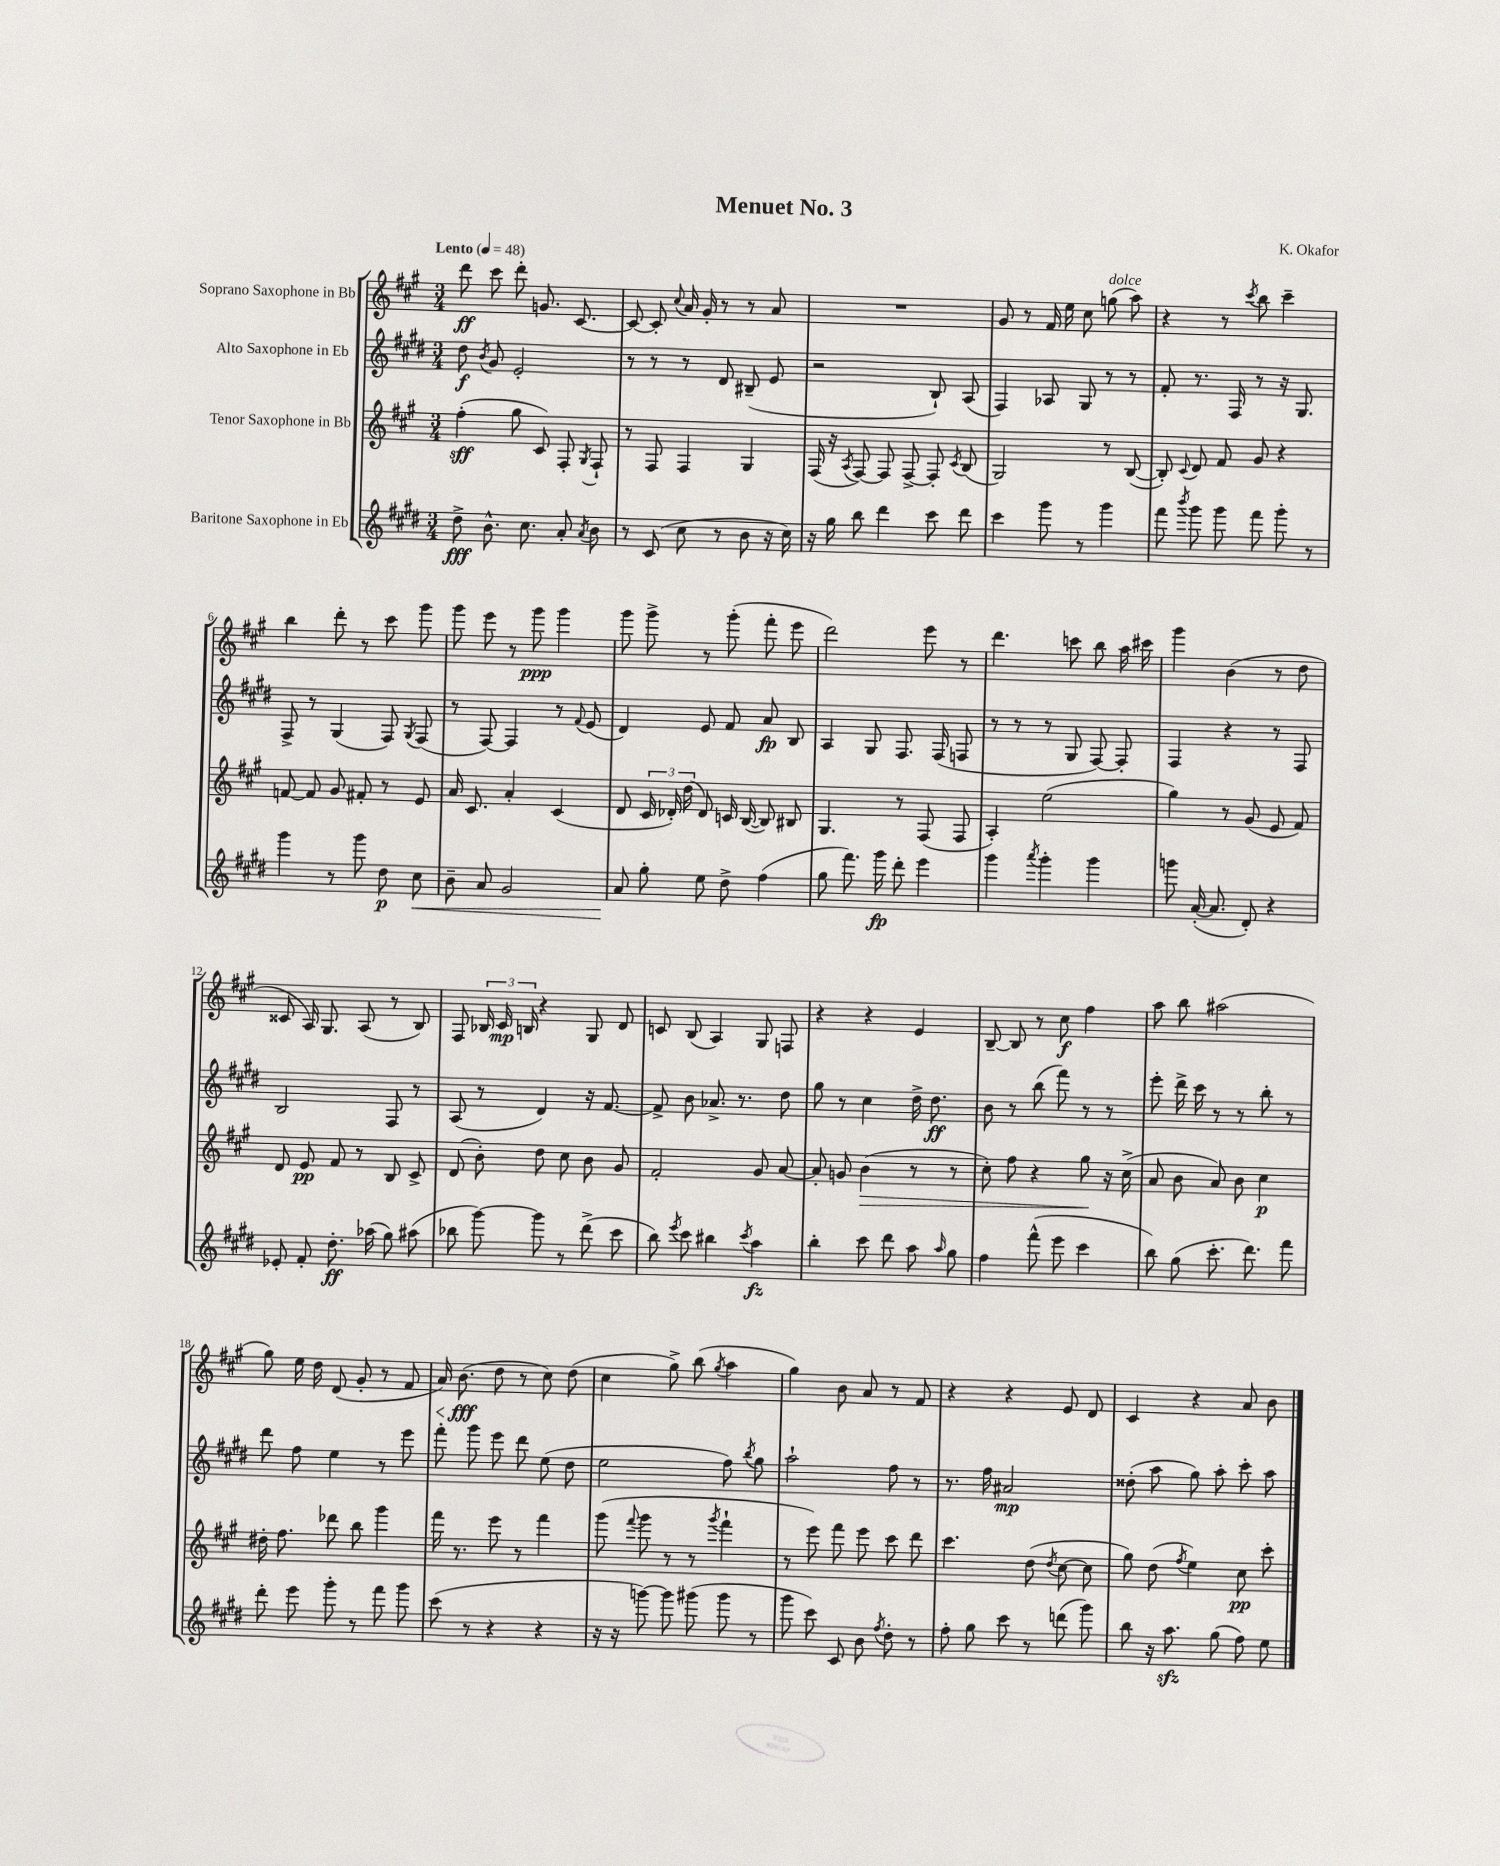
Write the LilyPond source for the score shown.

\header { title = "Menuet No. 3" composer = "K. Okafor" }
<<
\new StaffGroup <<
\new Staff = "s0" \with { instrumentName = "Soprano Saxophone in Bb" } {
    \clef treble \key a \major \numericTimeSignature \time 3/4 \tempo "Lento" 4 = 48
    \autoBeamOff d'''8\ff cis'''8 d'''8-. g'8. cis'8.~ |
    cis'8~ cis'8-. \appoggiatura { cis''8 } a'16 gis'16-. r8 r8 a'8 |
    R2. |
    gis'8 r8 fis'16 e''16 cis''8 g''8^\markup { \italic "dolce" }( a''8) |
    r4 r8 \acciaccatura { cis'''8 } b''8 cis'''4-- |
    b''4 d'''8-. r8 cis'''8 gis'''8 |
    gis'''8 e'''8 r8 gis'''8\ppp gis'''4 |
    gis'''8 gis'''8-> r8 gis'''8-.( fis'''8-. e'''8 |
    d'''2) e'''8 r8 |
    d'''4. c'''8 b''8 a''16 cis'''16 |
    gis'''4 b'4( r8 d''8 |
    cisis'8 a16) gis8. a8( r8 b8) |
    fis8 \tuplet 3/2 { bes16 cis'16\mp b16 } r4 gis8 d'8 |
    c'8 b8( a4) gis8 f8 |
    r4 r4 e'4 |
    b8~-- b8 r8 cis''8\f fis''4 |
    a''8 b''8 ais''2( |
    gis''8) e''16 d''16 d'8( gis'8-. r8 fis'8 |
    a'16\<) b'8.\fff\!( d''8 r8 cis''8) d''8( |
    cis''4 gis''8->) b''8( \acciaccatura { gis''8 } a''4 |
    gis''4) b'8 a'8 r8 fis'8 |
    r4 r4 e'8 d'8 |
    cis'4 r4 a'8 b'8 \bar "|." |
}
\new Staff = "s1" \with { instrumentName = "Alto Saxophone in Eb" } {
    \clef treble \key e \major \numericTimeSignature \time 3/4
    \autoBeamOff dis''8\f \acciaccatura { b'8 } gis'8 e'2-. |
    r8 r8 r8 dis'8 bis8--( e'8 |
    r2 b8-!) a8( |
    fis4) aes8 gis8 r8 r8 |
    fis'8-. r8. fis16 r8 r16 gis8. |
    fis8-> r8 gis4( fis8) \acciaccatura { gis8 } fis8( |
    r8 fis8~) fis4 r8 \appoggiatura { fis'8 } e'8( |
    dis'4) e'8 fis'8 a'8\fp b8 |
    a4 gis8 fis8. fis16( f8 |
    r8 r8 r8 gis8 fis8~) fis8-. |
    fis4 r4 r8 fis8 |
    b2 fis8 r8 |
    a8( r8 dis'4) r16 fis'8.~ |
    fis'8-> b'8 aes'8.-> r8. dis''8 |
    gis''8 r8 cis''4 dis''16-> dis''8.\ff |
    b'8 r8 b''8( fis'''8) r8 r8 |
    e'''8-. dis'''16-> cis'''16 r8 r8 b''8-. r8 |
    dis'''8 fis''8 e''4 r8 e'''8 |
    fis'''8-. gis'''8 e'''8 dis'''8 e''8( dis''8 |
    e''2 fis''8) \acciaccatura { b''8 } gis''8 |
    a''2-! fis''8 r8 |
    r8. fis''16 ais'2\mp |
    disis''8-.( a''8 gis''8) a''8-. cis'''8-. a''8 \bar "|." |
}
\new Staff = "s2" \with { instrumentName = "Tenor Saxophone in Bb" } {
    \clef treble \key a \major \numericTimeSignature \time 3/4
    \autoBeamOff fis''4-.\sff( gis''8 cis'8) fis8-. \acciaccatura { gis8 } fis8-! |
    r8 fis8 fis4 gis4 |
    fis16( r16 \acciaccatura { a8 } fis8~) fis8 fis8~-> fis8-. \acciaccatura { cis'8 } b8( |
    gis2) r8 b8~( |
    b8-.) \appoggiatura { cis'8 } d'8 fis'8 gis'8 r4 |
    f'8~ f'8 gis'8 fis'8-. r8 e'8 |
    a'16 cis'8. a'4-. cis'4( |
    d'8 \tuplet 3/2 { cis'16 des'16-.) d''16( } des'8) c'16 b16~( b8) bis8 |
    gis4. r8 fis8( fis8 |
    a4-.) e''2( |
    gis''4) r8 gis'8( e'8 fis'8) |
    d'8 e'8\pp fis'8 r8 b8 cis'8-> |
    d'8( b'8-.) d''8 cis''8 b'8 gis'8 |
    fis'2-. gis'8 a'8~ |
    a'8-. g'8 b'4\>( r8 r8 |
    cis''8-.) fis''8 r4 gis''8\! r16 cis''16->( |
    a'8 b'8 a'8) b'8 cis''4\p |
    dis''16-. fis''8. des'''8 b''8 gis'''4 |
    fis'''16 r8. e'''8 r8 fis'''4 |
    gis'''8( \appoggiatura { fis'''8 } gis'''8 r8 r8 \acciaccatura { gis'''8 } fis'''4-! |
    r8 e'''8) fis'''8 e'''8 cis'''8 d'''8 |
    cis'''4. d''8( \acciaccatura { d''8 } cis''8~ cis''8 |
    gis''8) d''8( \acciaccatura { fis''8 } e''4) cis''8\pp cis'''8-. \bar "|." |
}
\new Staff = "s3" \with { instrumentName = "Baritone Saxophone in Eb" } {
    \clef treble \key e \major \numericTimeSignature \time 3/4
    \autoBeamOff dis''8->\fff b'8.-^ cis''8. a'8-. \acciaccatura { a'8 } b'8 |
    r8 cis'8( cis''8 r8 b'8 r16 cis''16) |
    r16 gis''16 b''8 dis'''4 cis'''8 dis'''8 |
    cis'''4 gis'''8 r8 gis'''4 |
    fis'''8 \acciaccatura { b'''8 } gis'''8 gis'''8 fis'''8 gis'''8-. r8 |
    gis'''4 r8 gis'''8 dis''8\p cis''8\< |
    b'8-- a'8 gis'2 |
    a'8\! gis''8-. e''8 dis''8-> fis''4( |
    gis''8 fis'''8.) gis'''16\fp dis'''8-. e'''4 |
    gis'''4 \acciaccatura { a'''8 } gis'''4-. gis'''4 |
    g'''8 a'16~-.( a'8. dis'8-.) r4 |
    ees'8-. fis'8-. dis''8.-.\ff aes''16( gis''8) ais''8( |
    bes''8 gis'''8~) gis'''8 r8 dis'''8->( cis'''8 |
    b''8) \acciaccatura { e'''8 } cis'''8 bis''4 \acciaccatura { cis'''8 } a''4\fz |
    b''4-. cis'''8 dis'''8 a''8 \grace { a''16 } gis''8 |
    fis''4 fis'''8-^( e'''8 cis'''4 |
    b''8) gis''8( cis'''8.-. dis'''8.) fis'''8 |
    dis'''8-. e'''8 gis'''8-. r8 fis'''8 gis'''8 |
    cis'''8( r8 r4 r4 |
    r16 r16 g'''8~) g'''8 gis'''8( gis'''8 r8 |
    gis'''8 cis'''8) cis'8 b'8 \acciaccatura { fis''8 } dis''8-. r8 |
    fis''8-. gis''8 cis'''8 r8 d'''8( gis'''8) |
    b''8 r16 a''8.\sfz gis''8( fis''8) e''8 \bar "|." |
}
>>
>>
